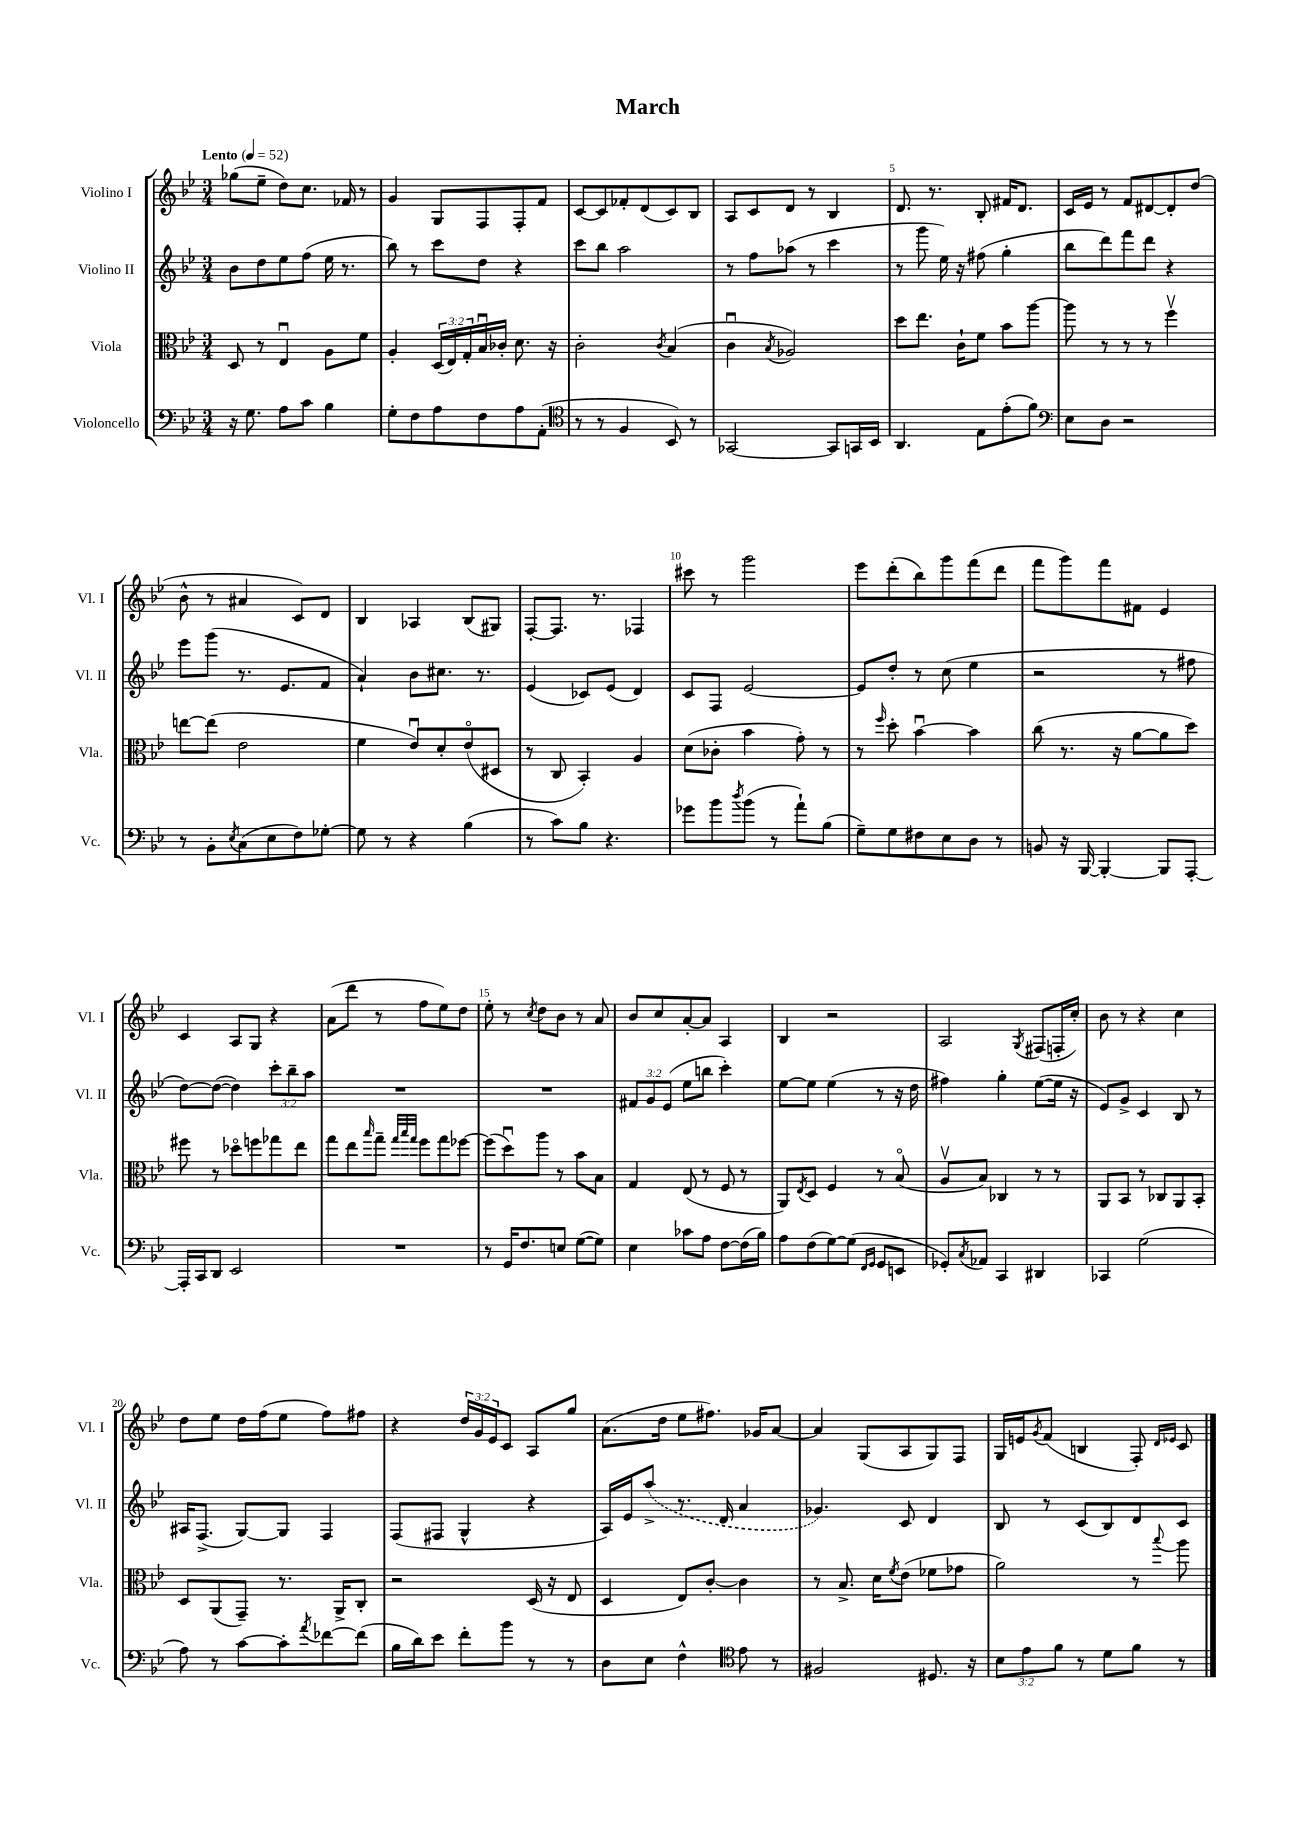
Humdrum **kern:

**kern	**kern	**kern	**kern
*part4	*part3	*part2	*part1
*staff4	*staff3	*staff2	*staff1
*I"Violoncello	*I"Viola	*I"Violino II	*I"Violino I
*I'Vc.	*I'Vla.	*I'Vl. II	*I'Vl. I
*clefF4	*clefC3	*clefG2	*clefG2
*k[b-e-]	*k[b-e-]	*k[b-e-]	*k[b-e-]
*M3/4	*M3/4	*M3/4	*M3/4
*MM52	*MM52	*MM52	*MM52
=1	=1	=1	=1
!	!	!	!LO:TX:a:B:t=Lento
16r	8D/	8b-\L	(8gg-X\L
8.G\	.	.	.
.	8r	8dd\	8ee-~\J
8A\L	4E-u/	8ee-\	8dd\L)
8c\J	.	(8ff\J	8.cc\J
4B-\	8A\L	16ee-\	.
.	.	8.r	16f-X/
.	8f\J	.	8r
=2	=2	=2	=2
8G'\L	4A'/	8bb-\)	4g/
8F\	.	8r	.
8A\	(24D/LL	8ccc\L	8G/L
.	24E-/)	.	.
.	24G'/	.	.
8F\	16B-u/	8dd\J	8F/
.	16c-X'/JJ	.	.
8A\	8.d\	4r	8F'/
(8AA'\J	.	.	8f/J
.	16r	.	.
=3	=3	=3	=3
*clefC4	*	*	*
8r	2c'\	8ccc\L	[8c/L
8r	.	8bb-\J	8c/]
4F/	.	2aa\	8f-X'/
.	.	.	(8d/
.	8qc/	.	.
8BB-/)	(4B-/	.	8c/)
8r	.	.	8B-/J
=4	=4	=4	=4
[2GG-X/	4cu\	8r	8A/L
.	.	8ff\L	8c/
.	8qB-/	.	.
.	2A-X/)	(8aa-X\J	8d/J
.	.	8r	8r
8GG-/L]	.	4ccc\	4B-/
16GGn/L	.	.	.
16BB-/JJ	.	.	.
=5	=5	=5	=5
4.AA/	8dd\L	8r	8.d/
.	8.ee-\J	8ggg\	.
.	.	.	8.r
.	.	16ee-\)	.
.	16c`\KL	16r	.
8E-\L	8f\J	(8ff#X\	8B-'/
(8e-'\	8b-\L	4gg'\	16f#X/KL
.	.	.	8.d/J
8f\J)	[8aa\J	.	.
=6	=6	=6	=6
*clefF4	*	*	*
8E-\L	8aa\]	8bb-\L	16c/LL
.	.	.	16e-/JJ
8D\J	8r	8ddd\)	8r
2r	8r	8fff\	8f/L
.	8r	8ddd\J	[8d#X/
.	4ffv\	4r	8d#'/]
.	.	.	(8dd/J
!!LO:LB:g=z
=7	=7	=7	=7
8r	[8een\L	8eee-\L	8b-^^\
8BB-'\L	(8ee\J]	(8ggg\J	8r
8qE-/	.	.	.
(8C\	2e-\	8.r	4a#X/
8E-\	.	.	.
.	.	8.e-/L	.
8F\)	.	.	8c/L)
[8G-X'\J	.	8f/J	8d/J
=8	=8	=8	=8
8G-\]	4f\	4a`/)	4B-/
8r	.	.	.
4r	8e-u/L)	8b-\L	4A-X/
.	8d'/	8.cc#X\J	.
(4B-\	(8e-/	.	(8B-/L
.	.	8.r	.
.	8D#X/J	.	8G#X/J)
=9	=9	=9	=9
8r	8r	(4e-/	[8F'/L
8c\L)	8C/	.	8.F/J]
8B-\J	4BB-'/)	8c-X/L)	.
.	.	.	8.r
4.r	.	(8e-/J	.
.	4A/	4d/)	4F-X/
=10	=10	=10	=10
8g-X\L	(8d\L	8c/L	8ccc#X\
8b-\	8c-X'\J	8F/J	8r
8qdd/	.	.	.
(8b-\J	4b-\	[2e-/	2ggg\
8r	.	.	.
8a`\L)	8g'\)	.	.
(8B-\J	8r	.	.
=11	=11	=11	=11
8G~\L)	8r	8e-/L]	8eee-\L
.	16qqff/	.	.
8G\	8dd'\	8dd'/J	(8ddd'\
8F#X\	[4b-u\	8r	8bb-\)
8E-\	.	(8cc\	8ggg\
8D\J	4b-\]	4ee-\	(8fff\
8r	.	.	8ddd\J
=12	=12	=12	=12
8BBn/	(8cc\	2r	8fff\L
16r	8.r	.	8ggg\)
[16BBB-/	.	.	.
4BBB-'/_	.	.	8fff\
.	16r	.	.
.	[8a\L	.	8f#X\J
8BBB-/L]	8a\]	8r	4e-/
[8AAA'/J	8dd\J)	8ff#X\	.
!!LO:LB:g=z
=13	=13	=13	=13
16AAA'/LL]	8ff#X\	[8dd\L)	4c/
16CC/J	.	.	.
8DD/J	8r	(8dd\J_	.
2EE-/	8dd-X\L	4dd\])	8A/L
.	8ffn\	.	8G/J
.	8gg-X\	12ccc'\L	4r
.	.	12bb-~\	.
.	8ee-\J	.	.
.	.	12aa\J	.
=14	=14	=14	=14
2.r	8gg\L	2.r	(8a\L
.	8ee-\	.	8ddd\J
.	16qqbb-/	.	.
.	8gg~\J	.	8r
.	32qqgg/LLL	.	.
.	32qqbb-/	.	.
.	32qqgg/JJJ	.	.
.	8ff\L	.	8ff\L
.	8gg\	.	8ee-\)
.	[8ff-X\J	.	8dd\J
=15	=15	=15	=15
8r	(8ff-\L]	2.r	8ee-'\
16GG/KL	8ddu\)	.	8r
8.F/	.	.	.
.	.	.	8qcc/
.	8aa\J	.	8dd\L
8En/J	8r	.	8b-\J
([8G\L	8b-\L	.	8r
8G\J])	8B-\J	.	8a/
=16	=16	=16	=16
4E-\	4G/	12f#X/L	8b-/L
.	.	12g/	.
.	.	.	8cc/
.	.	(12e-/J	.
8c-X\L	(8E-/	8ee-\L	[8a'/
8A\J	8r	8bbn\J	8a/J]
[8F\L	8F/	4ccc'\)	4A/
(16F\L]	8r	.	.
16B-\JJ)	.	.	.
=17	=17	=17	=17
8A\L	8AA/L)	[8ee-\L	4B-/
.	8qE-/	.	.
(8F\	8D/J	8ee-\J]	.
[8G\)	4F/	(4ee-\	2r
(8G\J]	.	.	.
16qqFF/LL	.	.	.
16qqGG/JJ	.	.	.
8GG/L	8r	8r	.
8EEn/J	(8B-/	16r	.
.	.	16dd\	.
=18	=18	=18	=18
8GG-X'/L)	8Av/L	4ff#X\)	2A/
8qC/	.	.	.
8AA-X/J	8B-/J)	.	.
4CC/	4C-X/	4gg'\	.
.	.	.	8qG/
4DD#X/	8r	([8ee-\L	(8F#X/L
.	8r	16ee-\Jk]	16Fn'/L
.	.	16r	16cc'/JJ)
=19	=19	=19	=19
4CC-X/	8AA/L	8e-/L)	8b-\
.	8BB-/J	8g^/J	8r
(2G\	8r	4c/	4r
.	8C-X/L	.	.
.	8AA/	8B-/	4cc\
.	8BB-'/J	8r	.
!!LO:LB:g=z
=20	=20	=20	=20
8A\)	8D/L	16A#X/KL	8dd\L
.	.	(8.F^/J	.
8r	(8AA/	.	8ee-\J
[8c\L	8GG~/J)	[8G/L)	16dd\LL
.	.	.	(16ff\J
8c'\]	8.r	8G/J]	8ee-\J
8qa/	.	.	.
[8f-X\	.	4F/	8ff\L)
.	16AA^/KL	.	.
(8f-\J]	8C'/J	.	8ff#X\J
=21	=21	=21	=21
16B-\LL	2r	(8F/L	4r
16d\J)	.	.	.
8e-\J	.	8F#X/J	.
8f'\L	.	4G^^/	24dd/LL
.	.	.	24g/
.	.	.	24e-/J
8b-\J	.	.	8c/J
8r	(16D/	4r	8A/L
.	16r	.	.
8r	8E-/	.	8gg/J
=22	=22	=22	=22
8D\L	4D/	16A/LL)	(8.a\L
.	.	16e-/J	.
8E-\J	.	(8aa^/J	.
.	.	.	16dd\Jk
4F^^\	8E-/L)	8.r	8ee-\L
.	[8c'/J	.	8.ff#X\J)
.	.	16d/	.
*clefC4	*	*	*
8e-\	4c\]	4a/	.
.	.	.	16g-X/KL
8r	.	.	[8a/J
=23	=23	=23	=23
2F#X/	8r	4.g-X/)	4a/]
.	8.B-^/	.	.
.	.	.	(8G/L
.	16d\KL	.	.
.	8qf/	.	.
.	(8e-\J	8c/	8A/
8.D#X/	8f-X\L	4d/	8G/)
.	8g-X\J	.	8F/J
16r	.	.	.
=24	=24	=24	=24
12B-\L	2a\)	8B-/	16G/LL
.	.	.	16en/J
12e-\	.	.	.
.	.	.	8qg/
.	.	8r	(8f/J
12f\J	.	.	.
8r	.	(8c/L	4Bn/
8d\L	.	8B-/)	.
8f\J	8r	8d/	8F'/)
.	.	.	16qqd/LL
.	8qqbb-/	.	16qqe-X/JJ
8r	8aa\	8c/J	8c/
==	==	==	==
*-	*-	*-	*-
